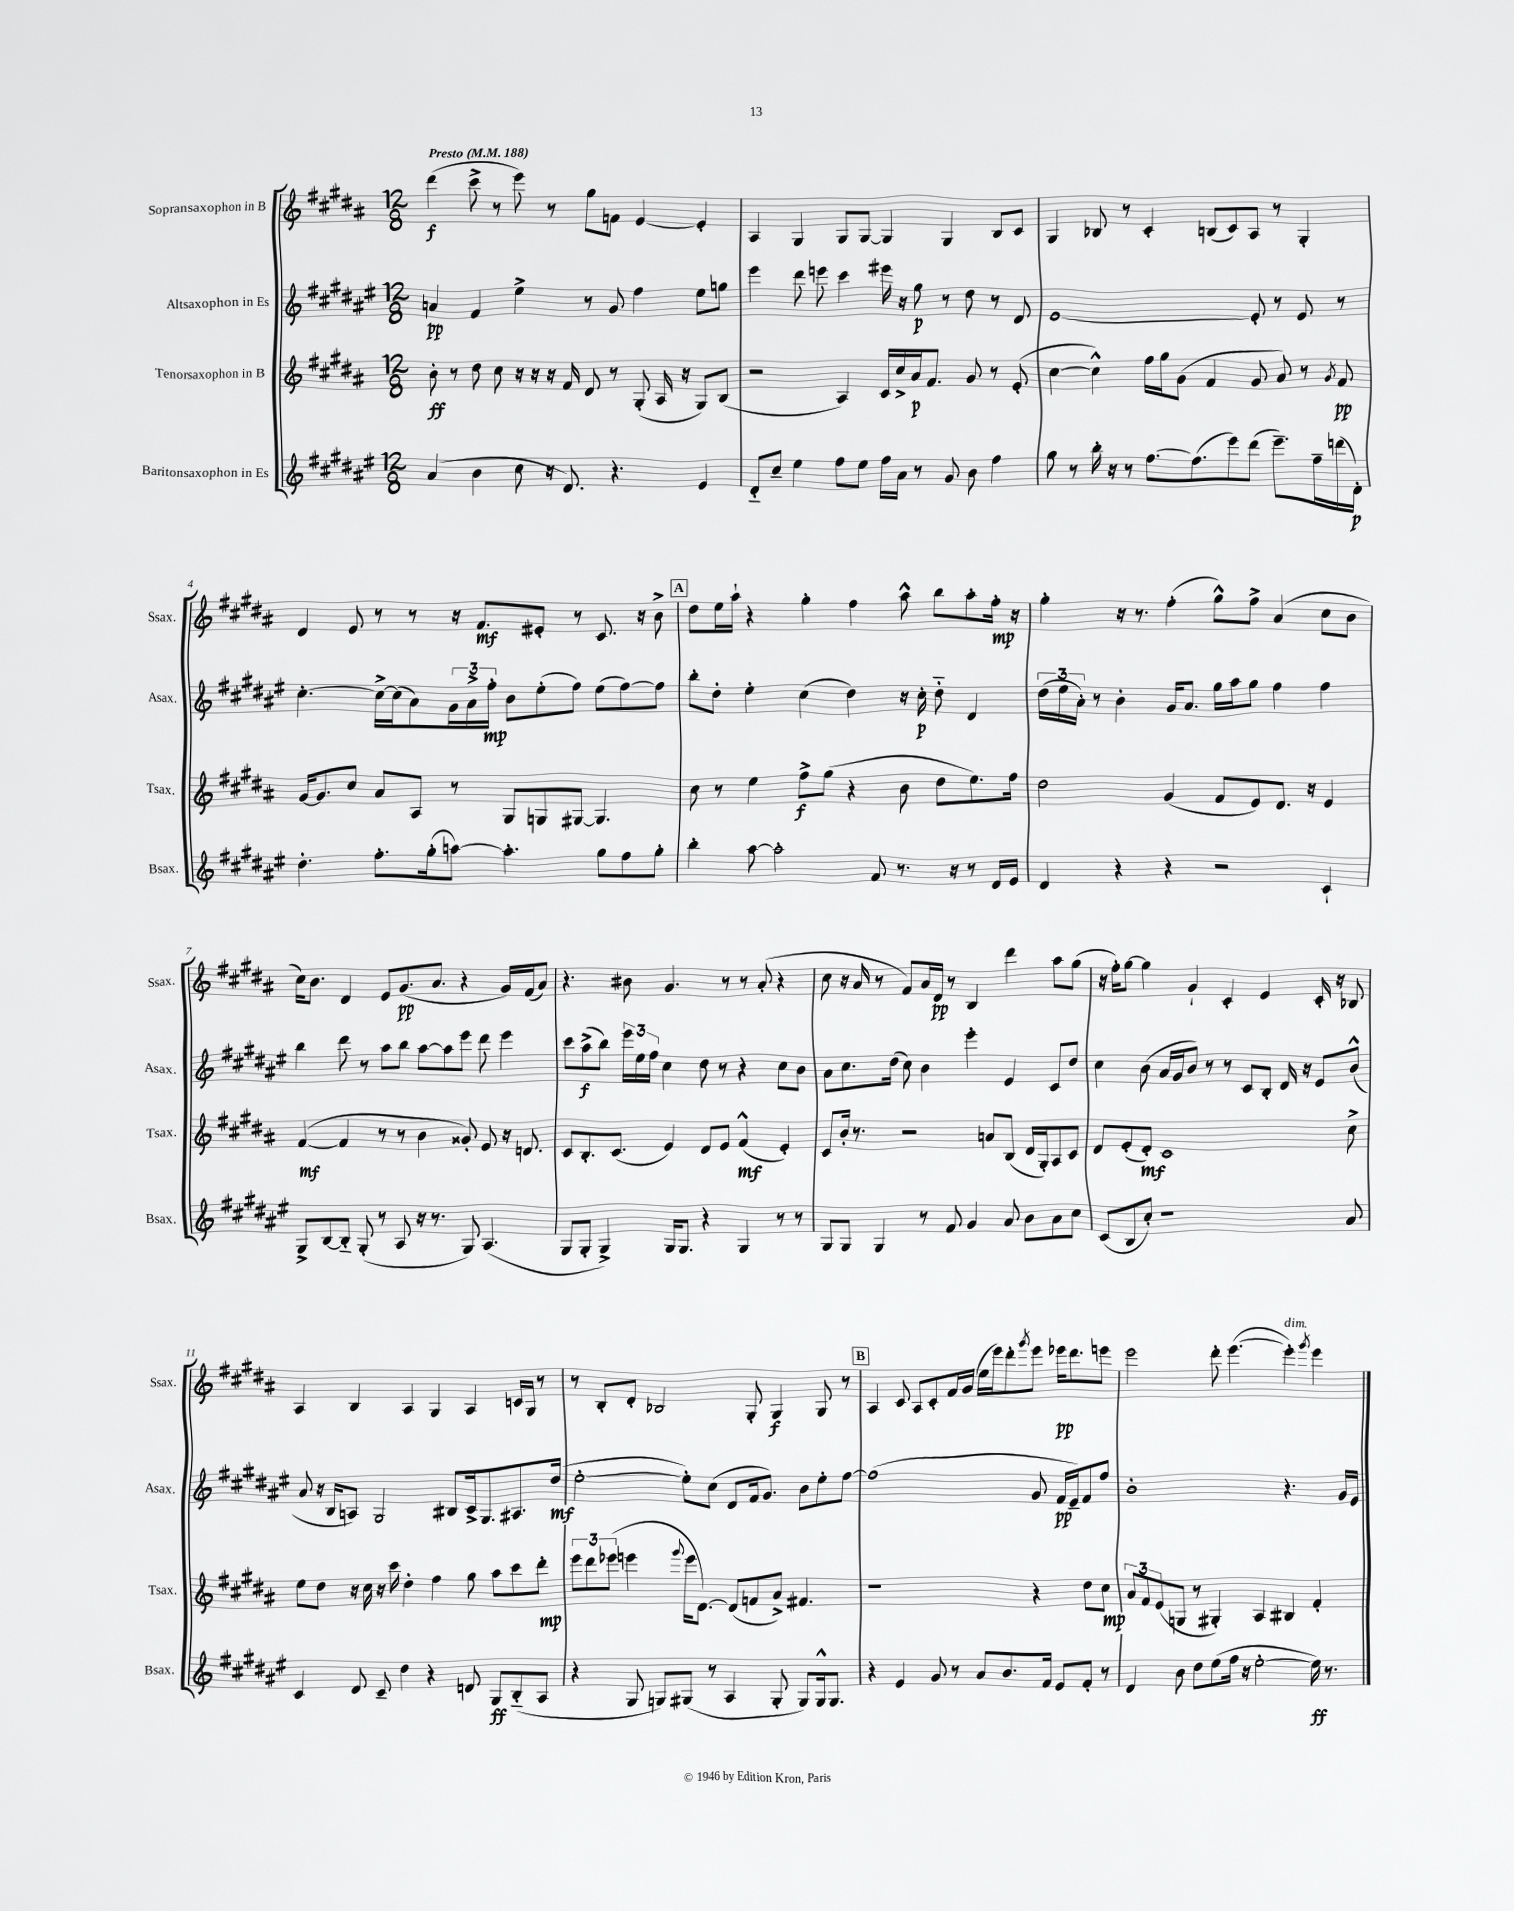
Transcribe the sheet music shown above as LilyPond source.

<<
\new StaffGroup <<
\new Staff = "s0" \with { instrumentName = "Sopransaxophon in B" shortInstrumentName = "Ssax." } {
    \clef treble \key b \major \numericTimeSignature \time 12/8 \tempo "Presto" 4 = 188
    dis'''4\f( cis'''8-> r8 e'''8) r8 gis''8 f'8 e'4~ e'4-. |
    ais4 gis4 gis8 gis8~ gis4 gis4 b8 cis'8 |
    gis4 bes8 r8 cis'4-. b8( cis'8) ais8 r8 gis4-. |
    dis'4 e'8 r8 r8 r16 fis'8.\mf eis'8-. r8 cis'8. r16 b'8-> |
    \mark \markup { \box "A" } dis''8 e''16 ais''16-! r4 gis''4-. fis''4 ais''8-^ b''8 ais''8-. fis''16-.\mp r16 |
    gis''4-. r16 r8. fis''4-.( gis''8-^) fis''8-> ais'4( cis''8 b'8 |
    cis''16) b'8. dis'4 e'8 gis'8.\pp( ais'8. r4 gis'16) fis'16( ais'8) |
    r4. bis'8 gis'4. r8 r8 ais'8-.( r4 |
    cis''8 r16 ais'16 r8 fis'8) ais'16 dis'16\pp r8 b4 dis'''4 ais''8 gis''8( |
    r16 fis''16-.) gis''8~ gis''4 gis'4-! cis'4-. e'4 cis'16-. r16 bes8 |
    ais4 b4 ais4 gis4 ais4 c'16 gis16 r8 |
    r8 b8-. dis'8-. bes2 gis8-. gis4\f gis8 r8 |
    \mark \markup { \box "B" } ais4 cis'8 ais8 cis'8-. fis'16 gis'16( e''16 e'''16) dis'''8-. \acciaccatura { gis'''8 } e'''8 ees'''16\pp dis'''8. e'''8 |
    e'''2 dis'''8-. e'''4.~( e'''4-.^\markup { \italic "dim." }) \acciaccatura { gis'''8 } e'''4 \bar "|." |
}
\new Staff = "s1" \with { instrumentName = "Altsaxophon in Es" shortInstrumentName = "Asax." } {
    \clef treble \key fis \major \numericTimeSignature \time 12/8
    a'4\pp fis'4 eis''4-> r8 gis'8 fis''4 eis''8 g''8 |
    eis'''4 dis'''8 e'''8 cis'''4 eis'''16 r16 gis''8\p r8 dis''8 r8 dis'8 |
    eis'1~ eis'8-. r8 eis'8 r8 |
    cis''4.~-. cis''16~-> cis''16( ais'8) \tuplet 3/2 { gis'16 ais'16-> fis''16-.\mp } b'8 eis''8-.( fis''8) eis''8( fis''8~) fis''8 |
    \mark \markup { \box "A" } b''8-. dis''8-. eis''4-. cis''4( dis''4) r16 cis''16-.\p dis''8-_ dis'4 |
    \tuplet 3/2 { dis''16( eis''16 ais'16-.) } r8 b'4-. gis'16 ais'8. gis''16 ais''16 gis''8 fis''4 fis''4 |
    b''4 dis'''8 r8 ais''8 b''8 ais''8~ ais''8 eis'''8 dis'''8 eis'''4 |
    cis'''8 ais''8->\f( b''8) \tuplet 3/2 { eis'''16 eis''16 fis''16 } cis''4 dis''8 r8 r4 cis''8 b'8 |
    ais'8 cis''8. dis''16( cis''8) b'4 eis'''4-. eis'4 cis'8 dis''8 |
    cis''4 b'8( ais'16 gis'16 b'8) r8 r8 cis'8 b8-. dis'16 r16 eis'8 b'8-^( |
    ais'8 r16 b16 a8) gis2 bis8 cis'16-> gis8. ais8. dis''16\mf( |
    eis''2~-. eis''8-.) cis''8( dis'8 fis'16 gis'8.) b'8 eis''8-. fis''8~ |
    \mark \markup { \box "B" } fis''1( gis'8 fis'16\pp eis'16--) fis'8 fis''8 |
    b'1-. r4. gis'16 eis'16 \bar "|." |
}
\new Staff = "s2" \with { instrumentName = "Tenorsaxophon in B" shortInstrumentName = "Tsax." } {
    \clef treble \key b \major \numericTimeSignature \time 12/8
    b'8-.\ff r8 dis''8 cis''8 r16 r16 r16 fis'16 dis'8 r8 gis8-.( ais16 r16 gis8) b8( |
    r2 ais4) cis'16 cis''16-> ais'16\p fis'8. gis'8 r8 e'8-.( |
    cis''4~ cis''4-^) fis''16 gis''16 gis'8( fis'4 gis'8 ais'8) r8 \acciaccatura { gis'8 } fis'8\pp |
    gis'16~ gis'8. cis''8 ais'8 ais8 r8 gis8 g8 gis8~ gis4. |
    \mark \markup { \box "A" } cis''8 r8 e''4 fis''8->\f gis''8( r4 b'8 dis''8 e''8.) fis''16 |
    dis''2 gis'4( fis'8 e'8) dis'8. r16 e'4 |
    fis'4~\mf( fis'4 r8 r8 b'4 gisis'8-.) e'8 r16 d'8. |
    cis'8 b8.-. cis'8.( e'4) dis'8 e'8 fis'4-^\mf( e'4-.) |
    cis'8 b'16-. r8. r2 a'8 b8( dis'16 gis16-.) ais8 cis'8 |
    dis'8 e'8-.( dis'8-.\mf) cis'1 cis''8-> |
    e''8 dis''8 r16 cis''16 r16 cis'''16 dis''4-. fis''4 gis''8 ais''8 cis'''8 dis'''8-.\mp |
    \tuplet 3/2 { e'''8 dis'''8 ees'''8( } e'''4 \appoggiatura { gis'''8 } e'''16 dis'8.~) dis'8( f'8 ais'8->) fis'4. |
    \mark \markup { \box "B" } r1 r4 dis''8 cis''8\mp |
    \tuplet 3/2 { ais'8 fis'8 e'8( } g8 r8 gis4-.) ais4 bis4 fis'4-. \bar "|." |
}
\new Staff = "s3" \with { instrumentName = "Baritonsaxophon in Es" shortInstrumentName = "Bsax." } {
    \clef treble \key fis \major \numericTimeSignature \time 12/8
    ais'4( b'4 cis''8 r16 dis'8.) r4. eis'4 |
    dis'8-_ cis''8-- eis''4 fis''8 eis''8 fis''16 ais'16 r8 gis'8 b'8 fis''4 |
    gis''8 r8 b''16-. r16 r8 fis''8.~ fis''8.( eis'''8) dis'''8( eis'''8.--) fis''16-- d'''16( dis'16-.\p) |
    dis''4.-. fis''8.-. gis''16-.( a''8~) a''4.-. gis''8 fis''8 gis''8-. |
    \mark \markup { \box "A" } b''4-. ais''8~ ais''2-. fis'8 r8. r16 r8 dis'16 eis'16 |
    dis'4 r4 r4 r2 cis'4-! |
    gis8-> b8~ b8-_ gis8-.( r8 ais8 r16 r8. gis8) ais4.( |
    gis8 gis8-. gis4->) gis16 gis8. r4 gis4 r8 r8 |
    gis8 gis8 gis4 r8 fis'8 gis'4 ais'8 b'8 ais'8 cis''8 |
    cis'8( b8 cis''8-.) r1 ais'8 |
    cis'4 dis'8 cis'8-- dis''4 r4 d'8 gis8\ff b8-_( ais8 |
    r4 gis8 g8) gis8( r8 ais4 gis8-. gis8) gis16-^ gis8. |
    \mark \markup { \box "B" } r4 eis'4 gis'8 r8 ais'8 b'8. fis'16 eis'8 fis'8-. r8 |
    dis'4 b'8 dis''8 eis''8( fis''16 r16 eis''2~-. eis''16\ff) r8. \bar "|." |
}
>>
>>
